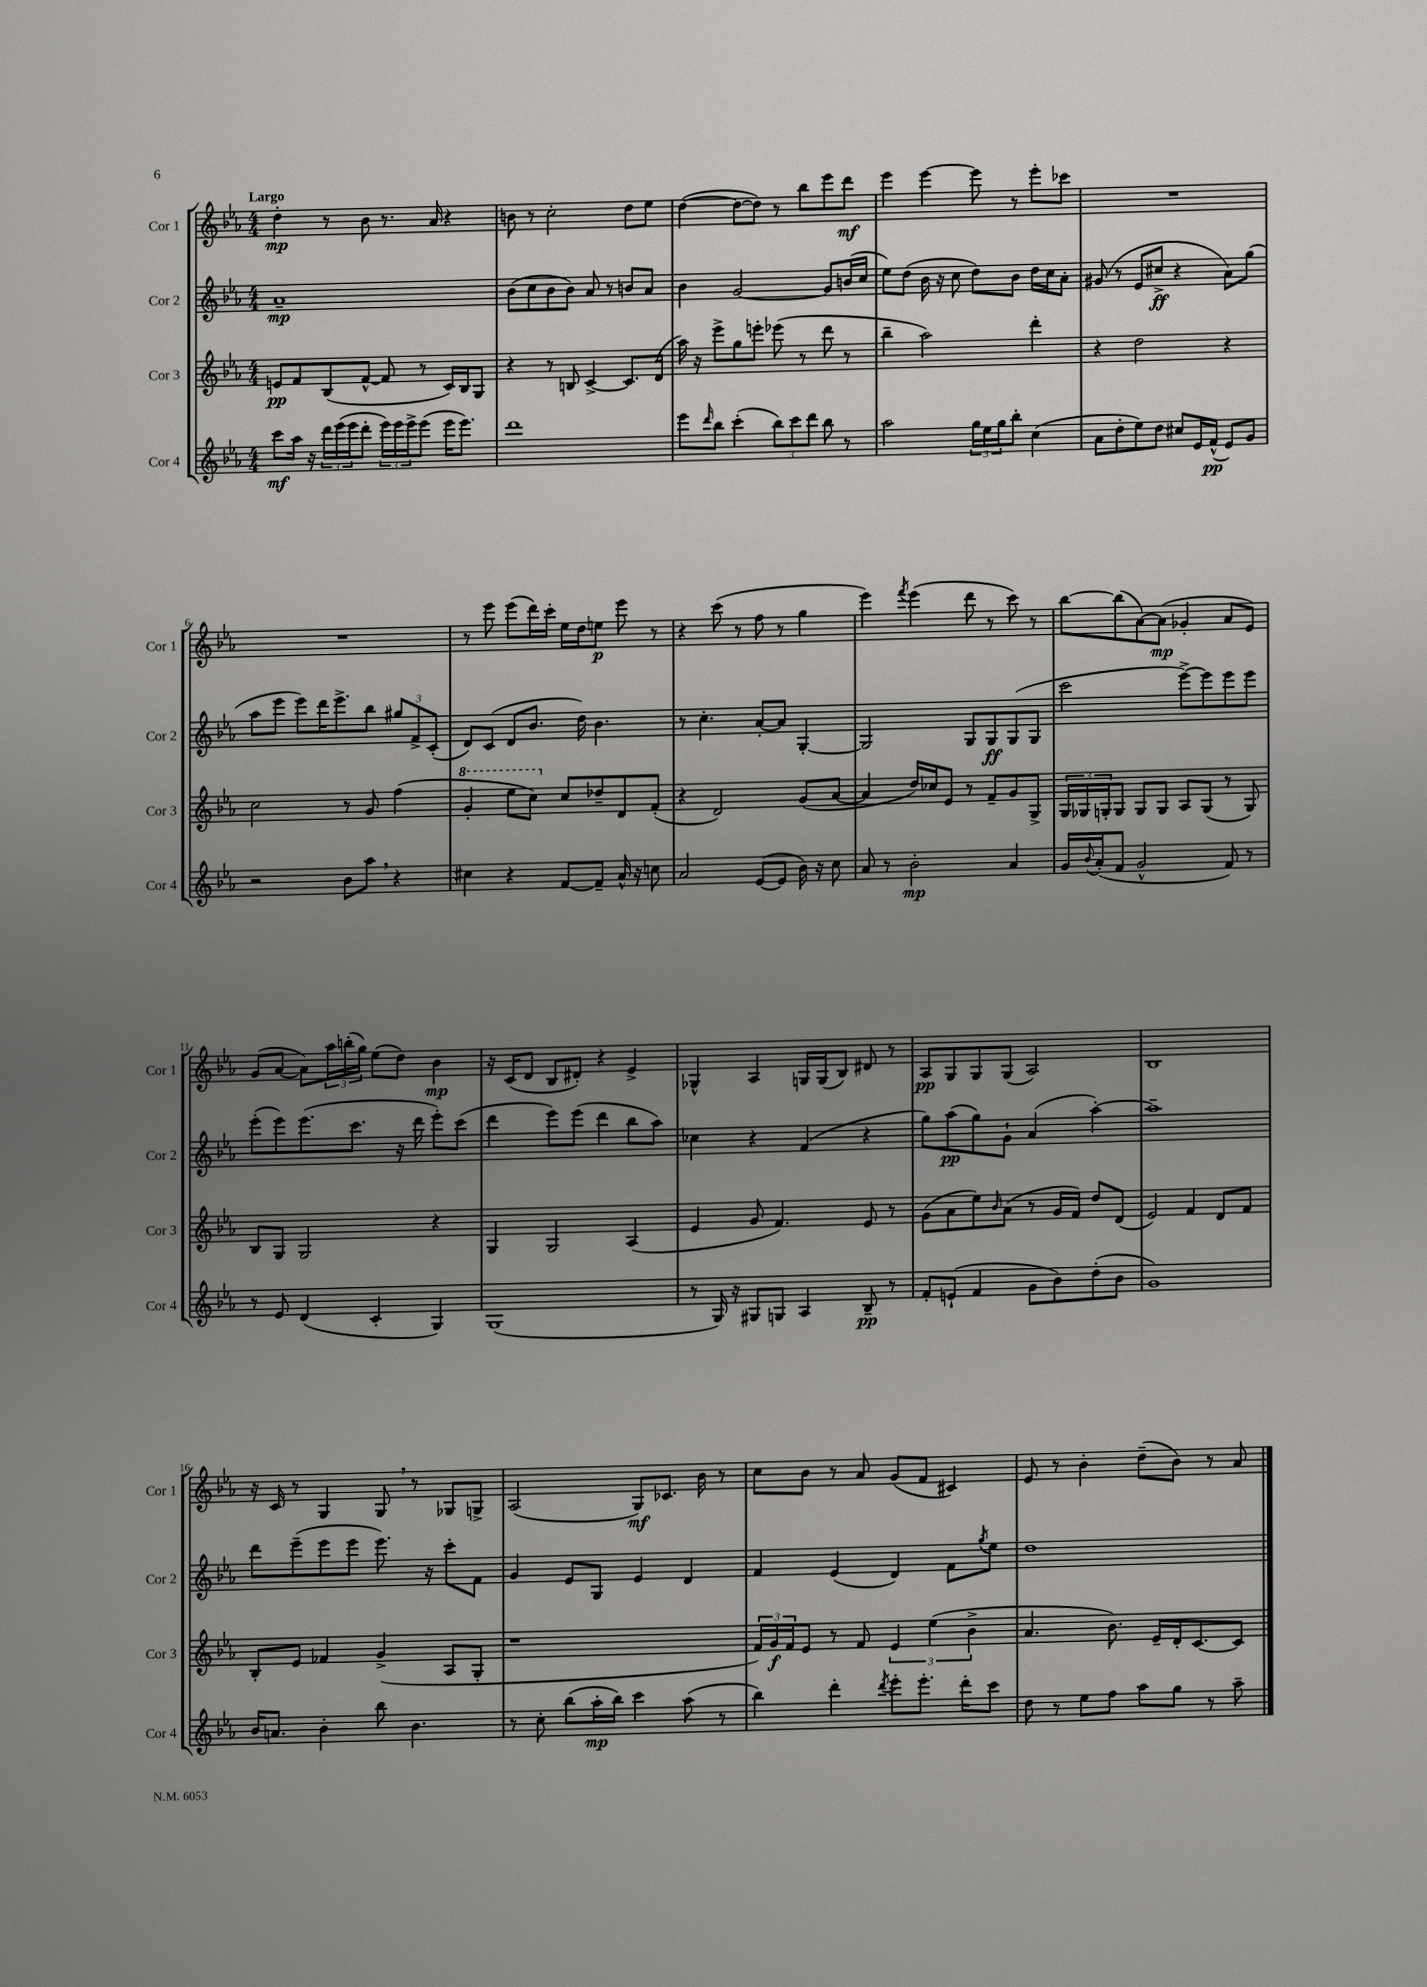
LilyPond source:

<<
\new StaffGroup <<
\new Staff = "s0" \with { instrumentName = "Cor 1" shortInstrumentName = "Cor 1" } {
    \clef treble \key ees \major \numericTimeSignature \time 4/4 \tempo "Largo"
    d''4-.\mp r8 bes'8 r8. aes'16 r4 |
    b'8 r8 c''2-. d''8 ees''8 |
    d''4~( d''8~ d''8) r8 bes''8 ees'''8 d'''8\mf |
    ees'''4 ees'''4~ ees'''8 r8 ees'''8-. ces'''8 |
    R1 |
    R1 |
    r8 ees'''8 ees'''8( d'''16) c'''16-. ees''16 d''16 e''8\p ees'''8 r8 |
    r4 c'''8( r8 f''8 r8 g''4 |
    ees'''4) \acciaccatura { f'''8 } ees'''4( d'''8 r8 c'''8) r8 |
    bes''8~ bes''8( aes'8~) aes'8\mp( ges'4-. aes'8 ees'8) |
    g'8( aes'8~ aes'8) \tuplet 3/2 { aes''16 b''16-.( g''16) } ees''8( d''8) bes'4\mp |
    r16 c'16( d'8 bes8 dis'8-.) r4 ees'4-> |
    ges4-^ aes4 g16 g16( bes8) dis'8 r8 |
    aes8\pp g8 g8 g8( aes2) |
    bes1 |
    r16 c'16 r8 g4 g8 \breathe r8 ges8 g8-> |
    aes2( g8\mf) ces'8. bes'16 r8 |
    c''8 bes'8 r8 aes'8 g'8( f'8 cis'4) |
    ees'8 r8 bes'4-. d''8--( bes'8) r8 aes'8 \bar "|." |
}
\new Staff = "s1" \with { instrumentName = "Cor 2" shortInstrumentName = "Cor 2" } {
    \clef treble \key ees \major \numericTimeSignature \time 4/4
    aes'1--\mp |
    bes'8( c''8 bes'8 bes'8) aes'8 r8 b'8 aes'8 |
    bes'4 g'2~ g'8 b'16( c''16 |
    ees''8) d''8( bes'16 r16 c''8 d''8) bes'8 d''16 c''16 aes'8-. |
    gis'8( r8 ees'8 cis''8->\ff r4 aes'8) g''8( |
    aes''8 ees'''8 ees'''8) d'''16 ees'''8.-> bes''8 \tuplet 3/2 { gis''8 f'8-> c'8-.( } |
    d'8) c'8( d'8 bes'8. d''16) bes'4. |
    r8 c''4.-. aes'8~-. aes'8 g4~-. |
    g2 g8 g8\ff g8( g8 |
    c'''2 ees'''8~->) ees'''8 ees'''8 ees'''8 |
    ees'''8-.( ees'''8) ees'''8.( c'''8. r16 d'''16 ees'''8-.) c'''8( |
    d'''4 ees'''8) ees'''8( d'''4 bes''8 aes''8) |
    ces''4 r4 f'4( r4 |
    g''8) aes''8\pp( g''8) g'8-! aes'4( aes''4~-.) |
    aes''1-- |
    d'''8 ees'''8--( ees'''8 ees'''8 ees'''8.) r16 c'''8-. f'8 |
    g'4 ees'8 g8 ees'4 d'4 |
    f'4 ees'4( d'4) f'8 \acciaccatura { g''8 } ees''8 |
    d''1 \bar "|." |
}
\new Staff = "s2" \with { instrumentName = "Cor 3" shortInstrumentName = "Cor 3" } {
    \clef treble \key ees \major \numericTimeSignature \time 4/4
    e'8\pp f'8 bes8( f'8~-^ f'8 r8 c'16) bes16 g8 |
    r4 r8 b8 c'4~-> c'8. d'16( |
    aes''16) r16 ees'''8-> g''8 e'''8-. ees'''8( r8 d'''8 r8 |
    bes''4-- aes''2) d'''4-. |
    r4 d''2 r4 |
    c''2 r8 g'8 f''4( |
    \ottava #1 g''4-. ees'''8 c'''8) \ottava #0 c''8 des''8-- d'8 f'8-.( |
    r4 d'2) g'8( aes'8~ |
    aes'4 d''16) ces''16 ees'8 r8 f'8-- g'8 g8-> |
    \tuplet 3/2 { g16 ges16 g16-. } g8 g8 g8 aes8 g8( r8 g8) |
    bes8 g8 g2 r4 |
    g4 g2 aes4( |
    ees'4 g'8 f'4.) ees'8 r8 |
    g'8( aes'8 ees''8) \grace { bes'16 } aes'8( r8 g'16 f'16) d''8 d'8( |
    ees'2) f'4 d'8 f'8 |
    bes8-. ees'8 fes'4 g'4->( aes8 g8-. |
    r1 |
    \tuplet 3/2 { f'16) g'16\f f'16 } ees'8 r8 f'8 \tuplet 3/2 { ees'4 ees''4( bes'4-> } |
    aes'4. bes'8.) ees'16-- d'16-. c'8.~ c'8 \bar "|." |
}
\new Staff = "s3" \with { instrumentName = "Cor 4" shortInstrumentName = "Cor 4" } {
    \clef treble \key ees \major \numericTimeSignature \time 4/4
    c'''8\mf aes''16 r16 \tuplet 3/2 { d'''16 ees'''16( ees'''16 } d'''8-. \tuplet 3/2 { ees'''16) ees'''16 ees'''16-> } ees'''8( ees'''16 ees'''8.) |
    d'''1 |
    ees'''8 \grace { d'''16 } bes''8 c'''4-.( \tuplet 3/2 { bes''8) c'''8 d'''8 } bes''8 r8 |
    aes''2 \tuplet 3/2 { g''16 ees''16 g''16 } bes''8-. c''4( |
    aes'8 d''8-. ees''8) d''8 cis''8 ees'16 f'16-^\pp( ees'8) g'8 |
    r2 bes'8 aes''8 \breathe r4 |
    cis''4 r4 f'8~ f'8-- aes'16-^ r16 c''8 |
    aes'2 ees'8~( ees'8 bes'16) r16 c''8 |
    aes'8 r8 bes'2-.\mp aes'4 |
    g'16 \appoggiatura { bes'8 } aes'16-.( f'8 g'2-^ f'8) r8 |
    r8 ees'8 d'4( c'4-. g4) |
    g1( |
    r8 g16) r16 gis8 g8 aes4 bes8--\pp r8 |
    f'8-. e'8-!( f'4 g'8 bes'8) d''8-.( bes'8 |
    g'1) |
    bes'16 a'8. bes'4-. bes''8 bes'4. |
    r8 c''8-. bes''8( aes''16-.\mp bes''16) c'''4 aes''8( r8 |
    bes''4) d'''4-. \acciaccatura { d'''8 } ees'''8-. ees'''8.-. d'''16-. c'''8 |
    d''8 r8 ees''8 f''8 aes''8 g''8 r8 aes''8-- \bar "|." |
}
>>
>>
